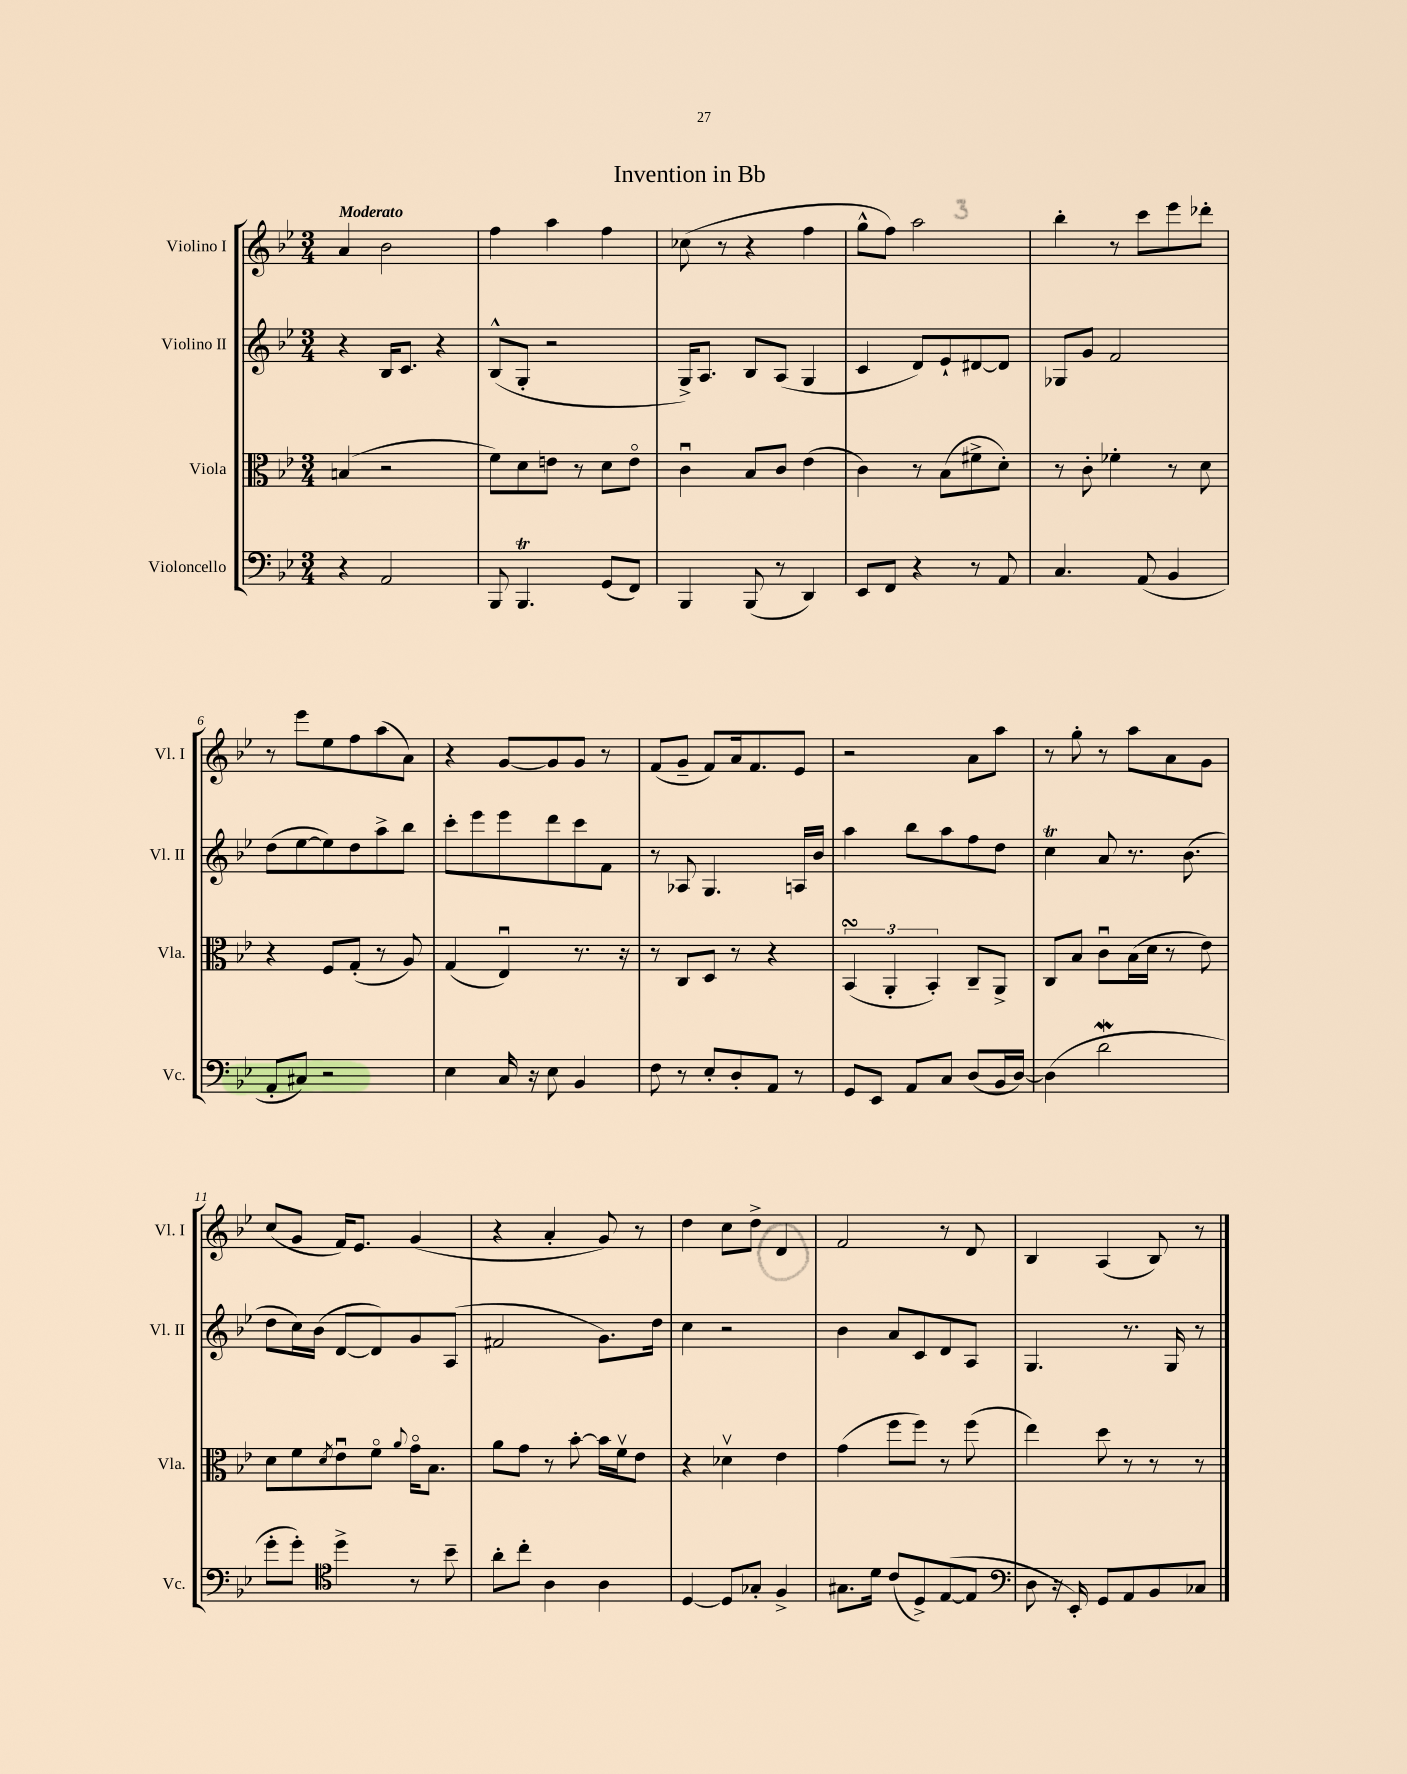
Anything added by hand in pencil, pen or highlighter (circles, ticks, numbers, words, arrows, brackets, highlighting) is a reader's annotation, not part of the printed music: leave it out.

**kern	**kern	**kern	**kern
*staff4	*staff3	*staff2	*staff1
*clefF4	*clefC3	*clefG2	*clefG2
*k[b-e-]	*k[b-e-]	*k[b-e-]	*k[b-e-]
*M3/4	*M3/4	*M3/4	*M3/4
4r	(4B/	4r	4a/
2AA/	2r	16B-/LK	2b-\
.	.	8.c/J	.
.	.	4r	.
=	=	=	=
8BBB-/	8f\L)	(8B-^^/L	4ff\
4.BBB-/	8d\	8G'/J	.
.	8e\J	2r	4aa\
.	8r	.	.
(8GG/L	8d\L	.	4ff\
8FF/J)	8eo\J	.	.
=	=	=	=
4BBB-/	4cu\	16G^/LK)	(8cc-\
.	.	8.A/J	.
.	.	.	8r
(8BBB-/	8B-/L	8B-/L	4r
8r	8c/J	(8A/J	.
4DD/)	(4e-\	4G/	4ff\
=	=	=	=
8EE-/L	4c\)	4c/	8gg^^\L
8FF/J	.	.	8ff\J)
4r	8r	8d/L)	2aa\
.	(8B-\L	8e-`/	.
8r	8f#^\	[8d#/	.
8AA/	8d'\J)	8d#/]J	.
=	=	=	=
4.C/	8r	8G-/L	4bb-'\
.	8c'\	8g/J	.
.	4f-'\	2f/	8r
(8AA/	.	.	8ccc\L
4BB-/	8r	.	8eee-\
.	8d\	.	8ddd-'\J
=	=	=	=
8AA'/L	4r	(8dd\L	8r
8C#/J)	.	[8ee-\	8eee-\L
2r	8F/L	8ee-\])	8ee-\
.	(8G'/J	8dd\	8ff\
.	8r	8aa^\	(8aa\
.	8A/)	8bb-\J	8a\J)
=	=	=	=
4E-\	(4G/	8ccc'\L	4r
.	.	8eee-\	.
16C/	4E-u/)	8eee-\	[8g/L
16r	.	.	.
8E-\	.	8ddd\	8g/]
4BB-/	8.r	8ccc\	8g/J
.	.	8f\J	8r
.	16r	.	.
=	=	=	=
8F\	8r	8r	(8f/L
8r	8C/L	8A-/	8g~/J
8E-'/L	8D/J	4.G/	8f/L)
8D'/	8r	.	16a/k
.	.	.	8.f/
8AA/J	4r	.	.
8r	.	16A/LL	8e-/J
.	.	16b-/JJ	.
=	=	=	=
8GG/L	(6BB-/	4aa\	2r
8EE-/J	.	.	.
.	6AA'/	.	.
8AA/L	.	8bb-\L	.
.	6BB-'/)	.	.
8C/J	.	8aa\	.
(8D/L	8C~/L	8ff\	8a\L
16BB-/L	8AA^/J	8dd\J	8aa\J
[16D/JJ)	.	.	.
=	=	=	=
(4D\]	8C/L	4cc\	8r
.	8B-/J	.	8gg'\
2d\	8cu\L	8a/	8r
.	(16B-\L	8.r	8aa\L
.	16d\JJ	.	.
.	8r	.	8a\
.	.	(8.b-\	.
.	8e-\)	.	8g\J
=	=	=	=
8g'\L	8d\L	8dd\L	(8cc/L
8g'\J)	8f\	16cc\L)	8g/J
.	.	(16b-\JJ	.
*clefC4	*	*	*
.	8qd/	.	.
4dd^\	8e-u\	[8d/L	16f/LK)
.	.	.	8.e-/J
.	8fo\J	8d/])	.
.	8qqa/	.	.
8r	16go\LK	8g/	(4g/
.	8.B-\J	.	.
8b-~\	.	(8A/J	.
=	=	=	=
8a'\L	8a\L	2f#/	4r
8cc'\J	8g\J	.	.
4A\	8r	.	4a'/
.	[8b-'\	.	.
4A\	16b-\]LL	8.g\L)	8g/)
.	16fv\J	.	.
.	8e-\J	.	8r
.	.	16dd\Jk	.
=	=	=	=
[4D/	4r	4cc\	4dd\
8D/]L	4d-v\	2r	8cc\L
8G-'/J	.	.	8dd^\J
4F^/	4e-\	.	4d/
=	=	=	=
8.G#\L	(4g\	4b-\	2f/
16d\Jk	.	.	.
(8c/L	8ff\L	8a/L	.
8D^/)	8ff\J)	8c/	.
([8E-/	8r	8d/	8r
8E-/]J	(8ff\	8A/J	8d/
=	=	=	=
*clefF4	*	*	*
8D\	4ee-\)	4.G/	4B-/
16r	.	.	.
16EE-'/)	.	.	.
8GG/L	8dd\	.	(4A/
8AA/	8r	8.r	.
8BB-/	8r	.	8B-/)
.	.	16G/	.
8C-/J	8r	8r	8r
==	==	==	==
*-	*-	*-	*-
